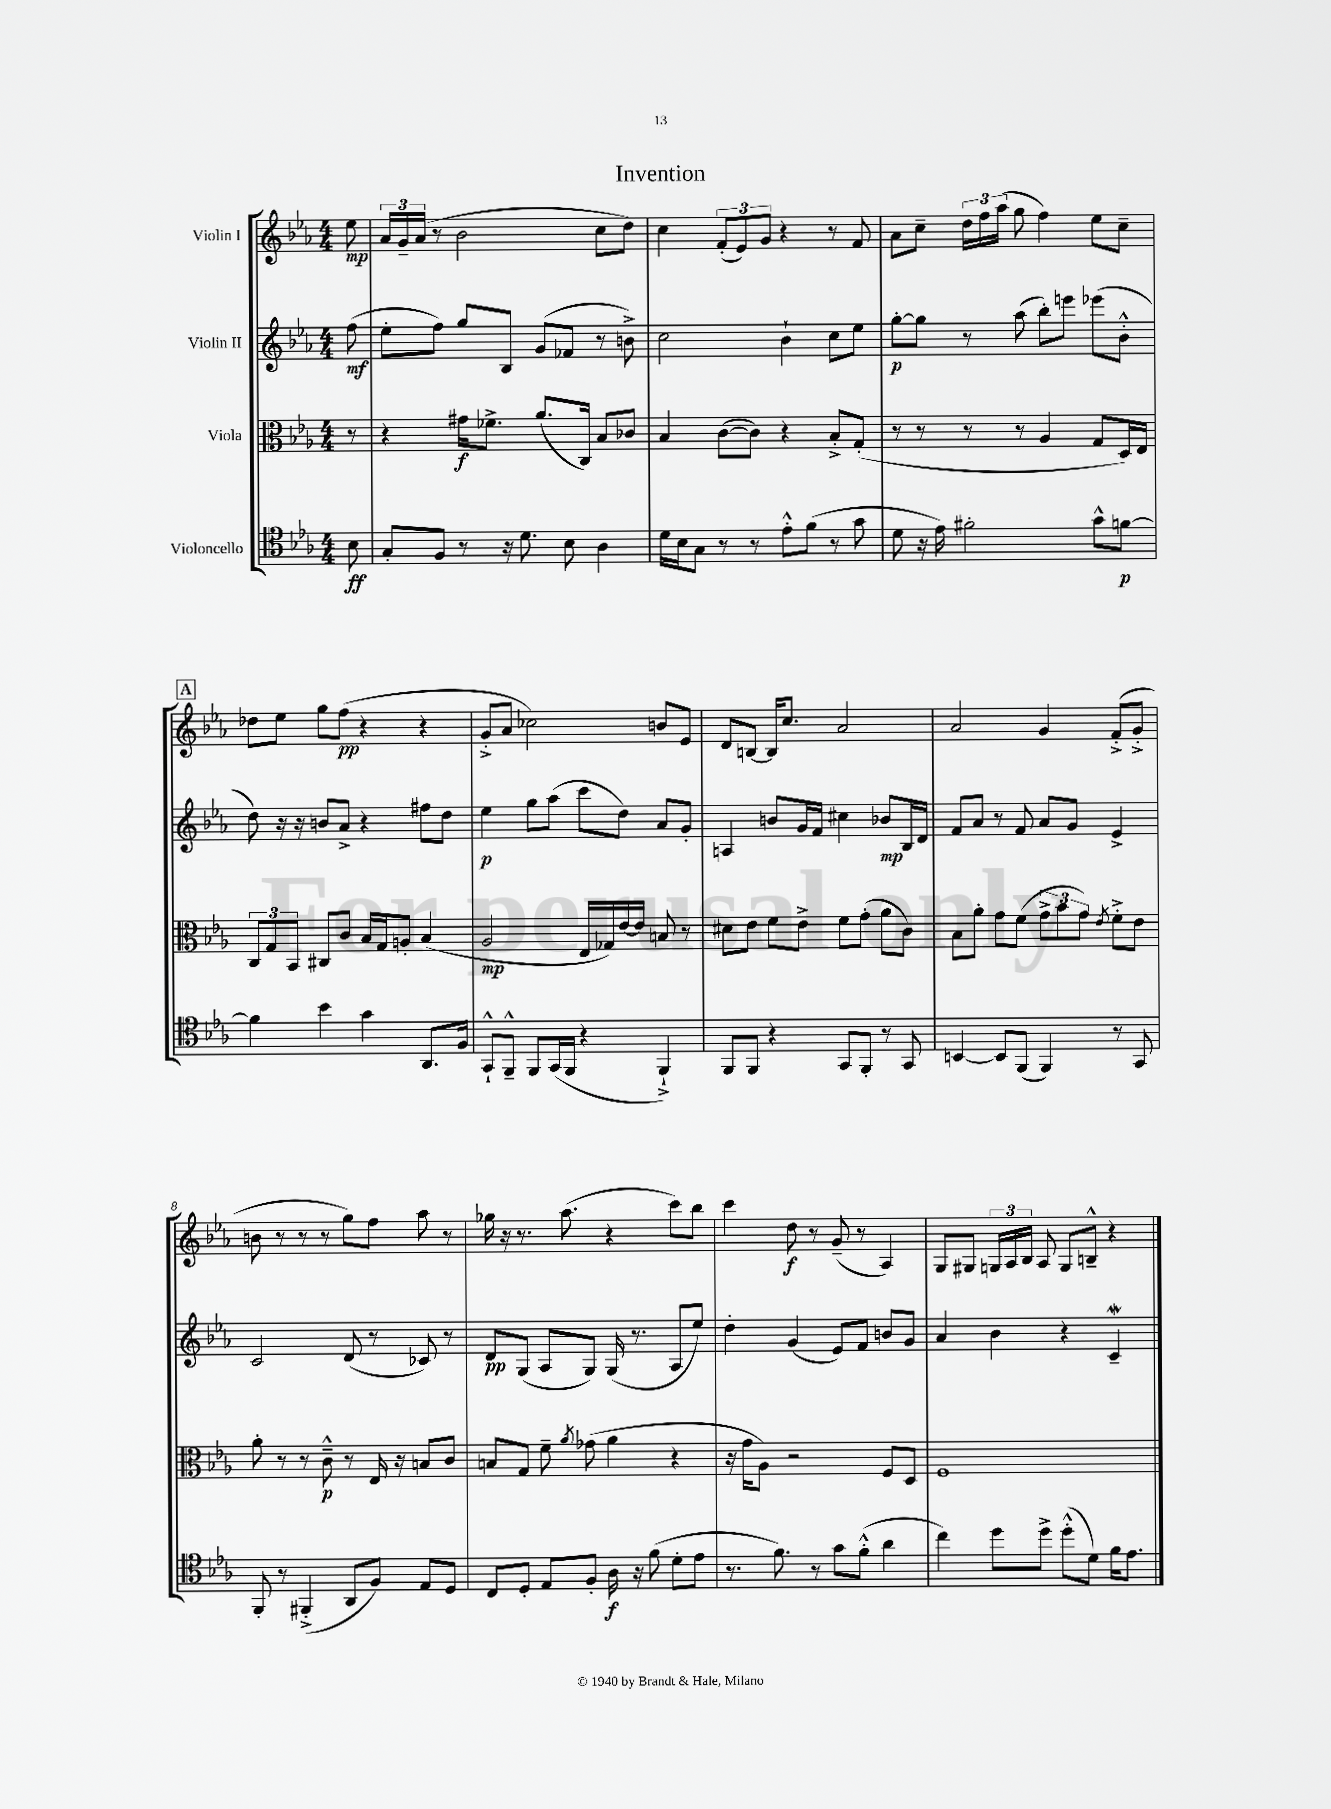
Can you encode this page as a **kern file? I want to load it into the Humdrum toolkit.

**kern	**dynam	**kern	**dynam	**kern	**dynam	**kern	**dynam
*part4	*part4	*part3	*part3	*part2	*part2	*part1	*part1
*staff4	*staff4	*staff3	*staff3	*staff2	*staff2	*staff1	*staff1
*I"Violoncello	*	*I"Viola	*	*I"Violin II	*	*I"Violin I	*
*clefC4	*	*clefC3	*	*clefG2	*	*clefG2	*
*k[b-e-a-]	*	*k[b-e-a-]	*	*k[b-e-a-]	*	*k[b-e-a-]	*
*M4/4	*	*M4/4	*	*M4/4	*	*M4/4	*
=	=	=	=	=	=	=	=
8B-\	ff	8r	.	(8ff\	mf	8ee-\	mp
=1	=1	=1	=1	=1	=1	=1	=1
8G'/L	.	4r	.	8ee-'\L	.	24a-/LL	.
.	.	.	.	.	.	24g~/	.
.	.	.	.	.	.	(24a-/JJ	.
8F/J	.	.	.	8ff\J)	.	8r	.
8r	.	16g#X\KL	f	8gg/L	.	2b-\	.
.	.	8.f-X^\J	.	.	.	.	.
16r	.	.	.	8B-/J	.	.	.
8.d\	.	.	.	.	.	.	.
.	.	(8.a-/L	.	(8g/L	.	.	.
8B-\	.	.	.	8f-X/J	.	.	.
.	.	16C/Jk)	.	.	.	.	.
4A-\	.	8B-/L	.	8r	.	8cc\L	.
.	.	8c-X/J	.	8bn^\)	.	8dd\J)	.
=2	=2	=2	=2	=2	=2	=2	=2
16d\LL	.	4B-/	.	2cc\	.	4cc\	.
16B-\J	.	.	.	.	.	.	.
8G\J	.	.	.	.	.	.	.
8r	.	([8c\L	.	.	.	(12f'/L	.
.	.	.	.	.	.	12e-/)	.
8r	.	8c\J])	.	.	.	.	.
.	.	.	.	.	.	12g/J	.
8e-'^^\L	.	4r	.	4b-`\	.	4r	.
(8f\J	.	.	.	.	.	.	.
8r	.	8B-'^/L	.	8cc\L	.	8r	.
8g\	.	(8G'/J	.	8ee-\J	.	8f/	.
=3	=3	=3	=3	=3	=3	=3	=3
8d\	.	8r	.	[8gg'\L	p	8a-\L	.
16r	.	8r	.	8gg\J]	.	8cc~\J	.
16e-\)	.	.	.	.	.	.	.
2f#X'\	.	8r	.	8r	.	24dd\LL	.
.	.	.	.	.	.	24ff\	.
.	.	.	.	.	.	(24aa-\JJ	.
.	.	8r	.	(8aa-\	.	8gg\	.
.	.	4A-/	.	8bb-'\L)	.	4ff\)	.
.	.	.	.	8eeen\J	.	.	.
8g^^\L	.	8G/L	.	(8eee-X\L	.	8ee-\L	.
[8fn\J	p	16D/L)	.	8b-'^^\J	.	8cc~\J	.
.	.	16E-/JJ	.	.	.	.	.
!!LO:LB:g=z
!!LO:REH:place=s1:t=A
=4	=4	=4	=4	=4	=4	=4	=4
4f\]	.	12C/L	.	8dd\)	.	8dd-X\L	.
.	.	12G/	.	.	.	.	.
.	.	.	.	16r	.	8ee-\J	.
.	.	12BB-/J	.	.	.	.	.
.	.	.	.	16r	.	.	.
4b-\	.	8C#X/L	.	8bn/L	.	8gg\L	.
.	.	8c/J	.	8a-^/J	.	(8ff\J	pp
4g\	.	16B-/LL	.	4r	.	4r	.
.	.	16G/J	.	.	.	.	.
.	.	8An'/J	.	.	.	.	.
8.AA-/L	.	(4B-/	.	8ff#X\L	.	4r	.
.	.	.	.	8dd\J	.	.	.
16F/Jk	.	.	.	.	.	.	.
=5	=5	=5	=5	=5	=5	=5	=5
8GG`^^/L	.	2A-/	mp	4ee-\	p	8g'^/L	.
8FF~^^/J	.	.	.	.	.	8a-/J	.
8FF/L	.	.	.	8gg\L	.	2cc-X\)	.
(16GG/L	.	.	.	(8aa-\J	.	.	.
16FF/JJ	.	.	.	.	.	.	.
4r	.	16E-/LL	.	8ccc\L	.	.	.
.	.	16G-X/)	.	.	.	.	.
.	.	[16e-/	.	8dd\J)	.	.	.
.	.	16e-/JJ]	.	.	.	.	.
4FF`^/)	.	8Bn/	.	8a-/L	.	8bn/L	.
.	.	8r	.	8g'/J	.	8e-/J	.
=6	=6	=6	=6	=6	=6	=6	=6
8FF/L	.	8d#X\L	.	4An/	.	8d/L	.
8FF/J	.	8e-\J	.	.	.	[8Bn/J	.
4r	.	8f\L	.	8bn/L	.	16B/KL]	.
.	.	.	.	.	.	8.cc/J	.
.	.	8e-^\J	.	16g/L	.	.	.
.	.	.	.	16f/JJ	.	.	.
8GG/L	.	8f\L	.	4cc#X\	.	2a-/	.
8FF'/J	.	(8g'\J	.	.	.	.	.
8r	.	8a-\L	.	8b-X/L	mp	.	.
8GG/	.	8c\J)	.	16B-/L	.	.	.
.	.	.	.	16d/JJ	.	.	.
=7	=7	=7	=7	=7	=7	=7	=7
[4BBn/	.	8B-\L	.	8f/L	.	2a-/	.
.	.	8a-'\J	.	8a-/J	.	.	.
8BB/L]	.	8g\L	.	8r	.	.	.
(8FF/J	.	(8f\J	.	8f/	.	.	.
4FF/)	.	12g^\L	.	8a-/L	.	4g/	.
.	.	12b-\	.	.	.	.	.
.	.	.	.	8g/J	.	.	.
.	.	12g\J)	.	.	.	.	.
.	.	8qe-/	.	.	.	.	.
8r	.	8f'^\L	.	4e-^/	.	(8f'^/L	.
8GG/	.	8e-\J	.	.	.	8g'^/J	.
!!LO:LB:g=z
=8	=8	=8	=8	=8	=8	=8	=8
8FF'/	.	8a-'\	.	2c/	.	8bn\	.
8r	.	8r	.	.	.	8r	.
(4FF#X'^/	.	8r	.	.	.	8r	.
.	.	8c~^^\	p	.	.	8r	.
8AA-/L	.	8r	.	(8d/	.	8gg\L)	.
8F/J)	.	16E-/	.	8r	.	8ff\J	.
.	.	16r	.	.	.	.	.
8E-/L	.	8Bn/L	.	8c-X/)	.	8aa-\	.
8D/J	.	8c/J	.	8r	.	8r	.
=9	=9	=9	=9	=9	=9	=9	=9
8C/L	.	8Bn/L	.	8d/L	pp	16gg-X\	.
.	.	.	.	.	.	16r	.
8D'/J	.	8G/J	.	(8G/J	.	8.r	.
8E-/L	.	8f~\	.	8A-/L	.	.	.
.	.	.	.	.	.	(8.aa-\	.
.	.	8qa-/	.	.	.	.	.
8F'/J	.	(8g-X\	.	8G/J)	.	.	.
16A-\	f	4a-\	.	(16G/	.	4r	.
16r	.	.	.	8.r	.	.	.
(8f\	.	.	.	.	.	.	.
8d'\L	.	4r	.	8A-/L	.	8ccc\L)	.
8e-\J	.	.	.	8ee-/J)	.	8bb-\J	.
=10	=10	=10	=10	=10	=10	=10	=10
8.r	.	16r	.	4dd'\	.	4ccc\	.
.	.	16g\KL	.	.	.	.	.
.	.	8A-\J)	.	.	.	.	.
8.f\)	.	.	.	.	.	.	.
.	.	2r	.	(4g/	.	8dd\	f
8r	.	.	.	.	.	8r	.
8g\L	.	.	.	8e-/L)	.	(8g~/	.
(8f'^^\J	.	.	.	8f/J	.	8r	.
4a-\	.	8F/L	.	8bn/L	.	4A-/)	.
.	.	8D/J	.	8g/J	.	.	.
=11	=11	=11	=11	=11	=11	=11	=11
4cc\)	.	1F	.	4a-/	.	8G/L	.
.	.	.	.	.	.	8G#X/J	.
8dd\L	.	.	.	4b-\	.	24Gn/LL	.
.	.	.	.	.	.	24A-/	.
.	.	.	.	.	.	24B-/JJ	.
8dd^\J	.	.	.	.	.	8A-/	.
(8dd'^^\L	.	.	.	4r	.	8G/L	.
8d\J)	.	.	.	.	.	8Bn~^^/J	.
16f\KL	.	.	.	4cW~/	.	4r	.
8.e-\J	.	.	.	.	.	.	.
==	==	==	==	==	==	==	==
*-	*-	*-	*-	*-	*-	*-	*-
